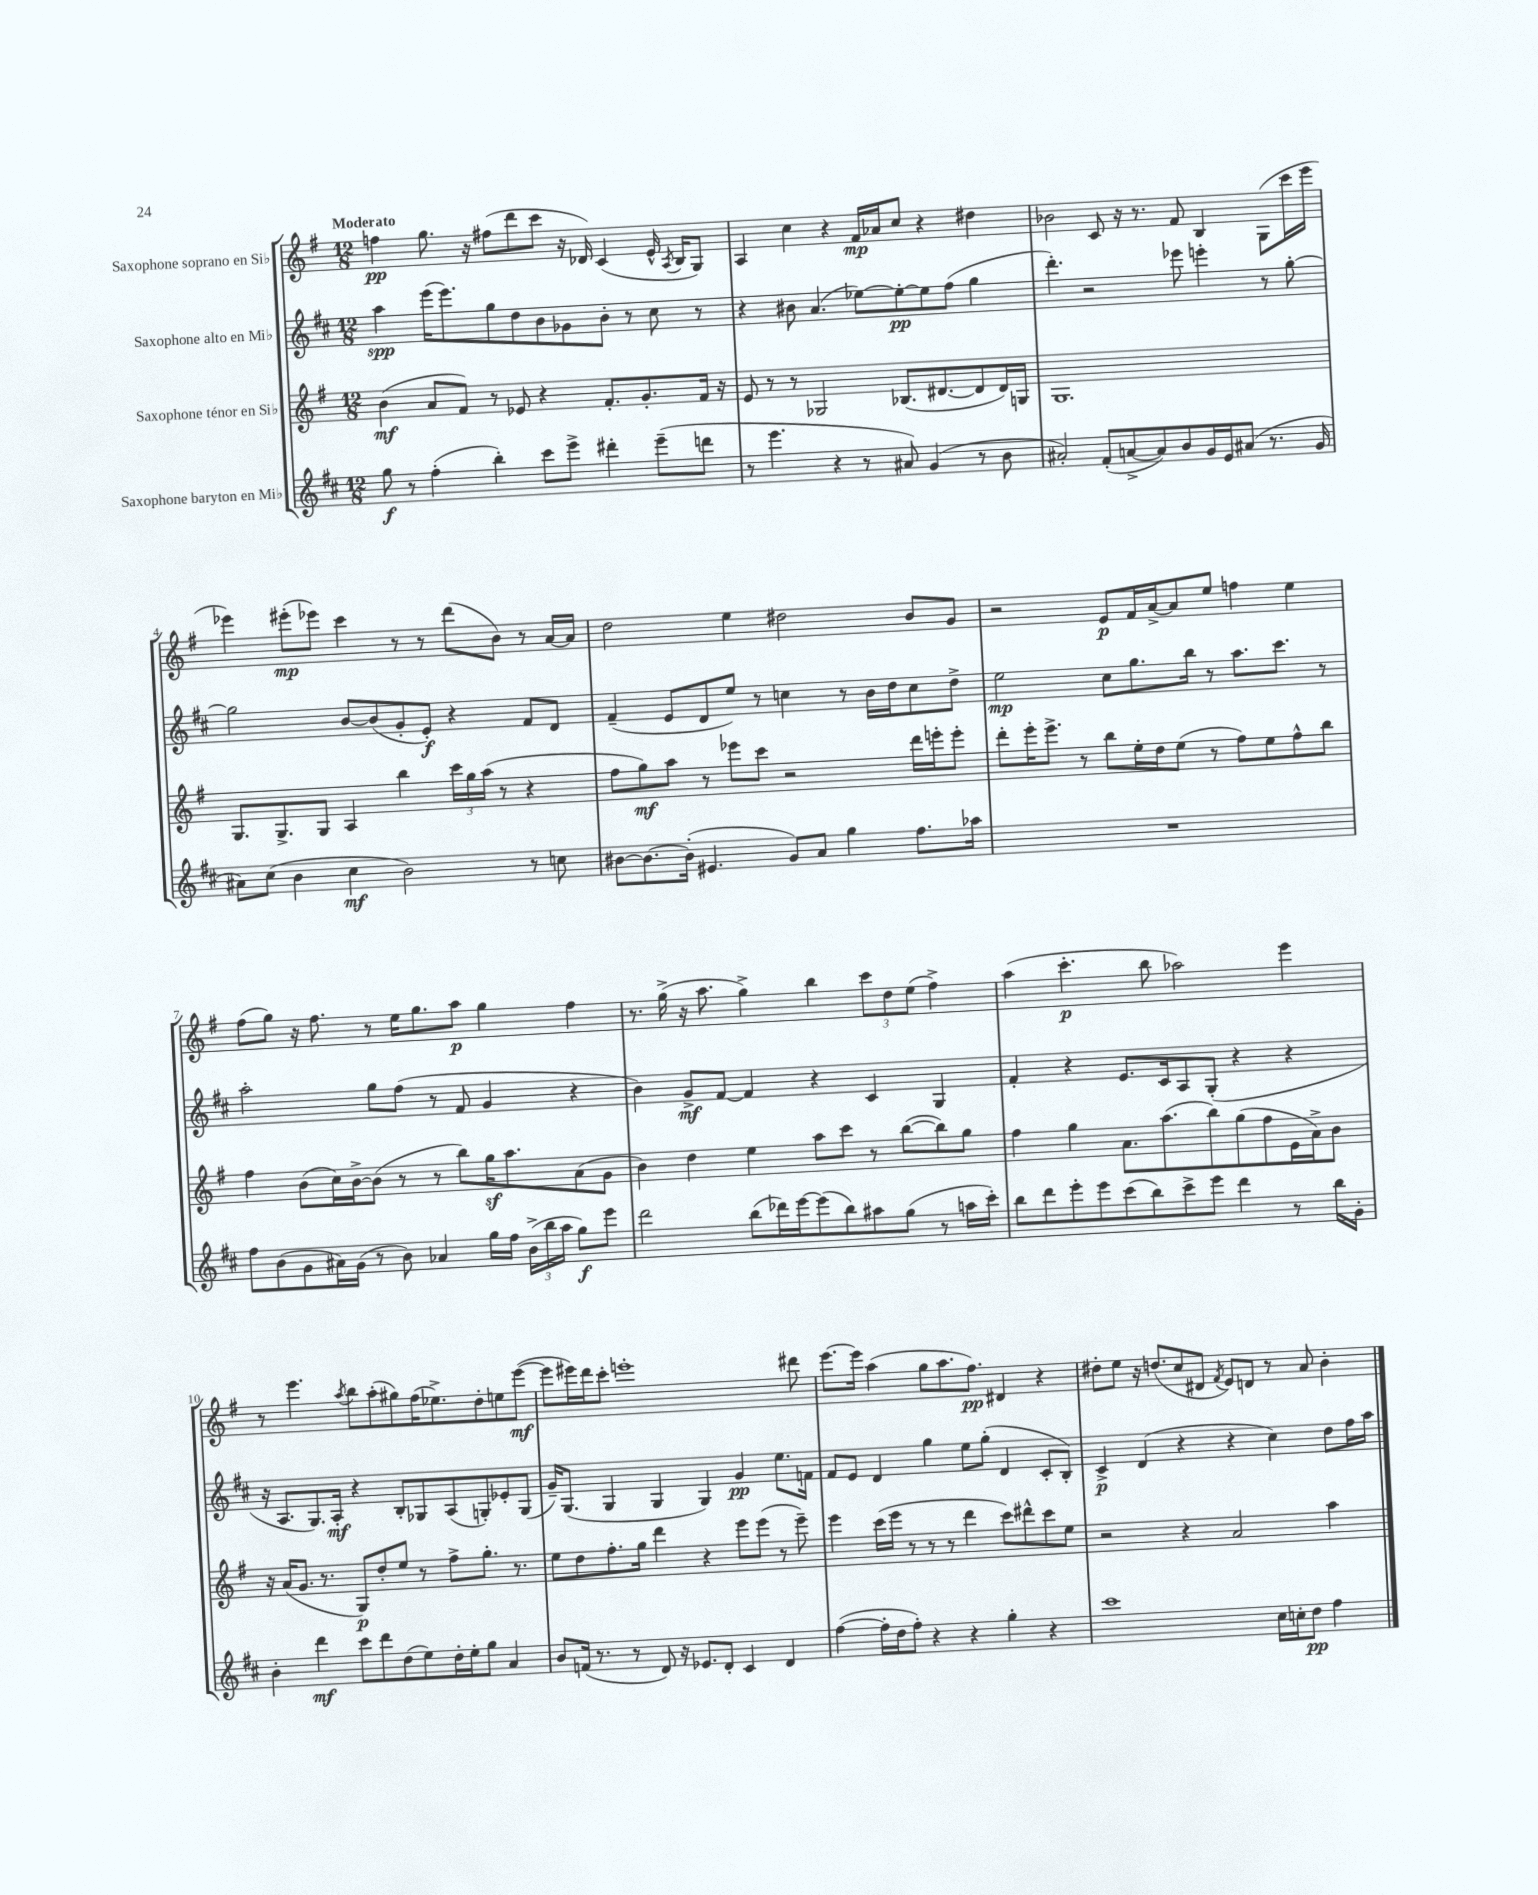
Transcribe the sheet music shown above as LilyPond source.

<<
\new StaffGroup <<
\new Staff = "s0" \with { instrumentName = "Saxophone soprano en Sib" } {
    \clef treble \key g \major \numericTimeSignature \time 12/8 \tempo "Moderato"
    \autoBeamOff f''4\pp g''8. r16 fis''8[( d'''8 c'''8] r16 des'16) c'4( e'16-^ \acciaccatura { a8 } b16[ g8]) |
    a4 c''4 r4 fis'16[\mp aes'16 c''8] r4 dis''4 |
    bes'2 c'8 r16 r8. fis'8 b4 g8[( c'''16 e'''16] |
    ees'''4) eis'''8[-.\mp( ees'''8]) c'''4 r8 r8 d'''8[( b'8]) r8 a'16[~ a'16] |
    d''2 e''4 dis''2 b'8[ g'8] |
    r2 e'8[\p fis'16 a'16~-> a'8 e''8] f''4 e''4 |
    fis''8[( g''8]) r16 fis''8. r8 e''16[ g''8. a''8]\p g''4 fis''4 |
    r8. g''16->( r16 a''8. g''4->) b''4 \tuplet 3/2 { c'''8[ d''8 e''8]( } fis''4->) |
    a''4( c'''4.-.\p b''8 aes''2) e'''4 |
    r8 e'''4. \acciaccatura { a''8 } b''8[ a''8-.( gis''8) fis''16( ees''8.->) d''8-. e''8 e'''8]~\mf( |
    e'''8[ eis'''16) d'''16 c'''8]-. e'''1-. dis'''8 |
    e'''8.[~ e'''16] a''4( g''8[ a''8. fis''8.]\pp) dis'4 r4 |
    dis''8[-. e''8] r16 d''8.[( c''8 dis'8] \acciaccatura { fis'8 } e'8[) d'8] r8 a'8 b'4-. \bar "|." |
}
\new Staff = "s1" \with { instrumentName = "Saxophone alto en Mib" } {
    \clef treble \key d \major \numericTimeSignature \time 12/8
    \autoBeamOff a''4\spp e'''16[( e'''8.) g''8 d''8 b'8 ges'8 b'8]-. r8 cis''8 r8 |
    r4 bis'8 a'4.( ees''8[~) ees''8~-.\pp ees''8 fis''8]( g''4 |
    d'''4.-.) r2 ees'''8 e'''4-. r8 g''8~-. |
    g''2 b'8[~ b'8( g'8-. e'8]-.\f) r4 fis'8[ d'8] |
    fis'4--( e'8[ d'8 e''8]) r8 c''4 r8 b'16[ d''16 c''8 d''8]-> |
    e''2\mp cis''8[ g''8. b''16] r8 a''8.[ cis'''8.] r8 |
    a''2-. g''8[ fis''8]( r8 fis'8 g'4 r4 |
    b'4) g'8[->\mf fis'8]~ fis'4 r4 cis'4 g4 |
    fis'4-. r4 e'8.[ cis'16 a8 g8]-.( r4 r4 |
    r16 a8.[ g8.) a16]-.\mf r4 b8[-. ges8 a8( g8-.) ees'8-. g8]( |
    g'16[--) g8.]( g4 g4 g4) g'4\pp e''8.[ f'16] |
    fis'8[ e'8] d'4 g''4 e''8[ g''8]-.( d'4 cis'8[-. b8]-.) |
    cis'4->\p d'4( r4 r4 cis''4) d''8[ fis''16 a''16] \bar "|." |
}
\new Staff = "s2" \with { instrumentName = "Saxophone ténor en Sib" } {
    \clef treble \key g \major \numericTimeSignature \time 12/8
    \autoBeamOff b'4\mf( a'8[ fis'8]) r8 ees'8 r4 fis'8.[-. g'8.-. fis'16] r16 |
    e'8 r8 r8 ges2 bes8.[( dis'8.~ dis'8 dis'16) g16] |
    g1. |
    g8.[ g8.-> g8] a4 b''4 \tuplet 3/2 { c'''16[ g''16 a''16]( } r8 r4 |
    fis''8[ g''8\mf) a''8] r8 ees'''8[ c'''8] r2 d'''16[ e'''16-. e'''8]-. |
    d'''8[-. e'''16-. e'''8.]-> r8 b''8[ e''16-. d''16 e''8]( r8 fis''8[) e''8 fis''8-^ b''8] |
    fis''4 b'8[( c''16) b'16~-> b'8]( r8 r8 b''8[) g''16\sf a''8. a'8( g'8] |
    b'4) d''4 e''4 a''8[ c'''8] r8 b''8[~( b''8) g''8] |
    fis''4 g''4 a'8.[ a''8.( b''8) g''8( fis''8 e'16 a'16->) b'8] |
    r16 a'16[( g'8.] r8. g8[\p) d''8-. e''8] r8 fis''8[-> g''8.]-. r8. |
    e''8[ d''8 fis''8.-. g''16] d'''4 r4 e'''8[ e'''8]( r8 e'''8--) |
    e'''4 c'''16[( e'''16] r8 r8 r8 d'''4 c'''8[) dis'''8-^ c'''8 e''8] |
    r2 r4 a'2 a''4 \bar "|." |
}
\new Staff = "s3" \with { instrumentName = "Saxophone baryton en Mib" } {
    \clef treble \key d \major \numericTimeSignature \time 12/8
    \autoBeamOff g''8\f r8 fis''4-.( b''4-.) cis'''8[ e'''8]-> dis'''4-. e'''8[--( d'''8] |
    r8 e'''4. r4 r8 ais'8) g'4( r8 b'8 |
    ais'2-.) fis'8[-.( a'8~-> a'8) b'8 g'16 e'16 ais'8]( r8. g'16 |
    ais'8[) cis''8]( b'4 cis''4\mf b'2) r8 c''8 |
    bis'8[~ bis'8.~ bis'16]-.( eis'4. g'8[) a'8] g''4 fis''8.[ aes''16] |
    R1. |
    fis''8[ b'8( g'8 ais'16) g'16]( r8 b'8) aes'4 g''16[ fis''16] \tuplet 3/2 { b'16[->( b''16 a''16] } g''8[\f) e'''8] |
    d'''2 b''8[( des'''16) e'''16~ e'''8( b''8) ais''8 g''8]( r8 a''16[ cis'''16]-.) |
    b''8[ d'''8 e'''8-. e'''8 cis'''8( b''8) cis'''8-> e'''8] d'''4 r8 b''16[ g'16]-. |
    b'4-. d'''4\mf cis'''8[ d'''8 d''8( e''8) d''16-. e''16-. g''8] a'4 |
    b'8[ f'16]( r8. r8 d'8) r16 ees'8.[ d'8]-. cis'4 d'4 |
    fis''4~( fis''16[-. d''16 fis''8]-.) r4 r4 g''4-. r4 |
    cis'''1 cis''16[ c''16-. d''8]\pp fis''4 \bar "|." |
}
>>
>>
